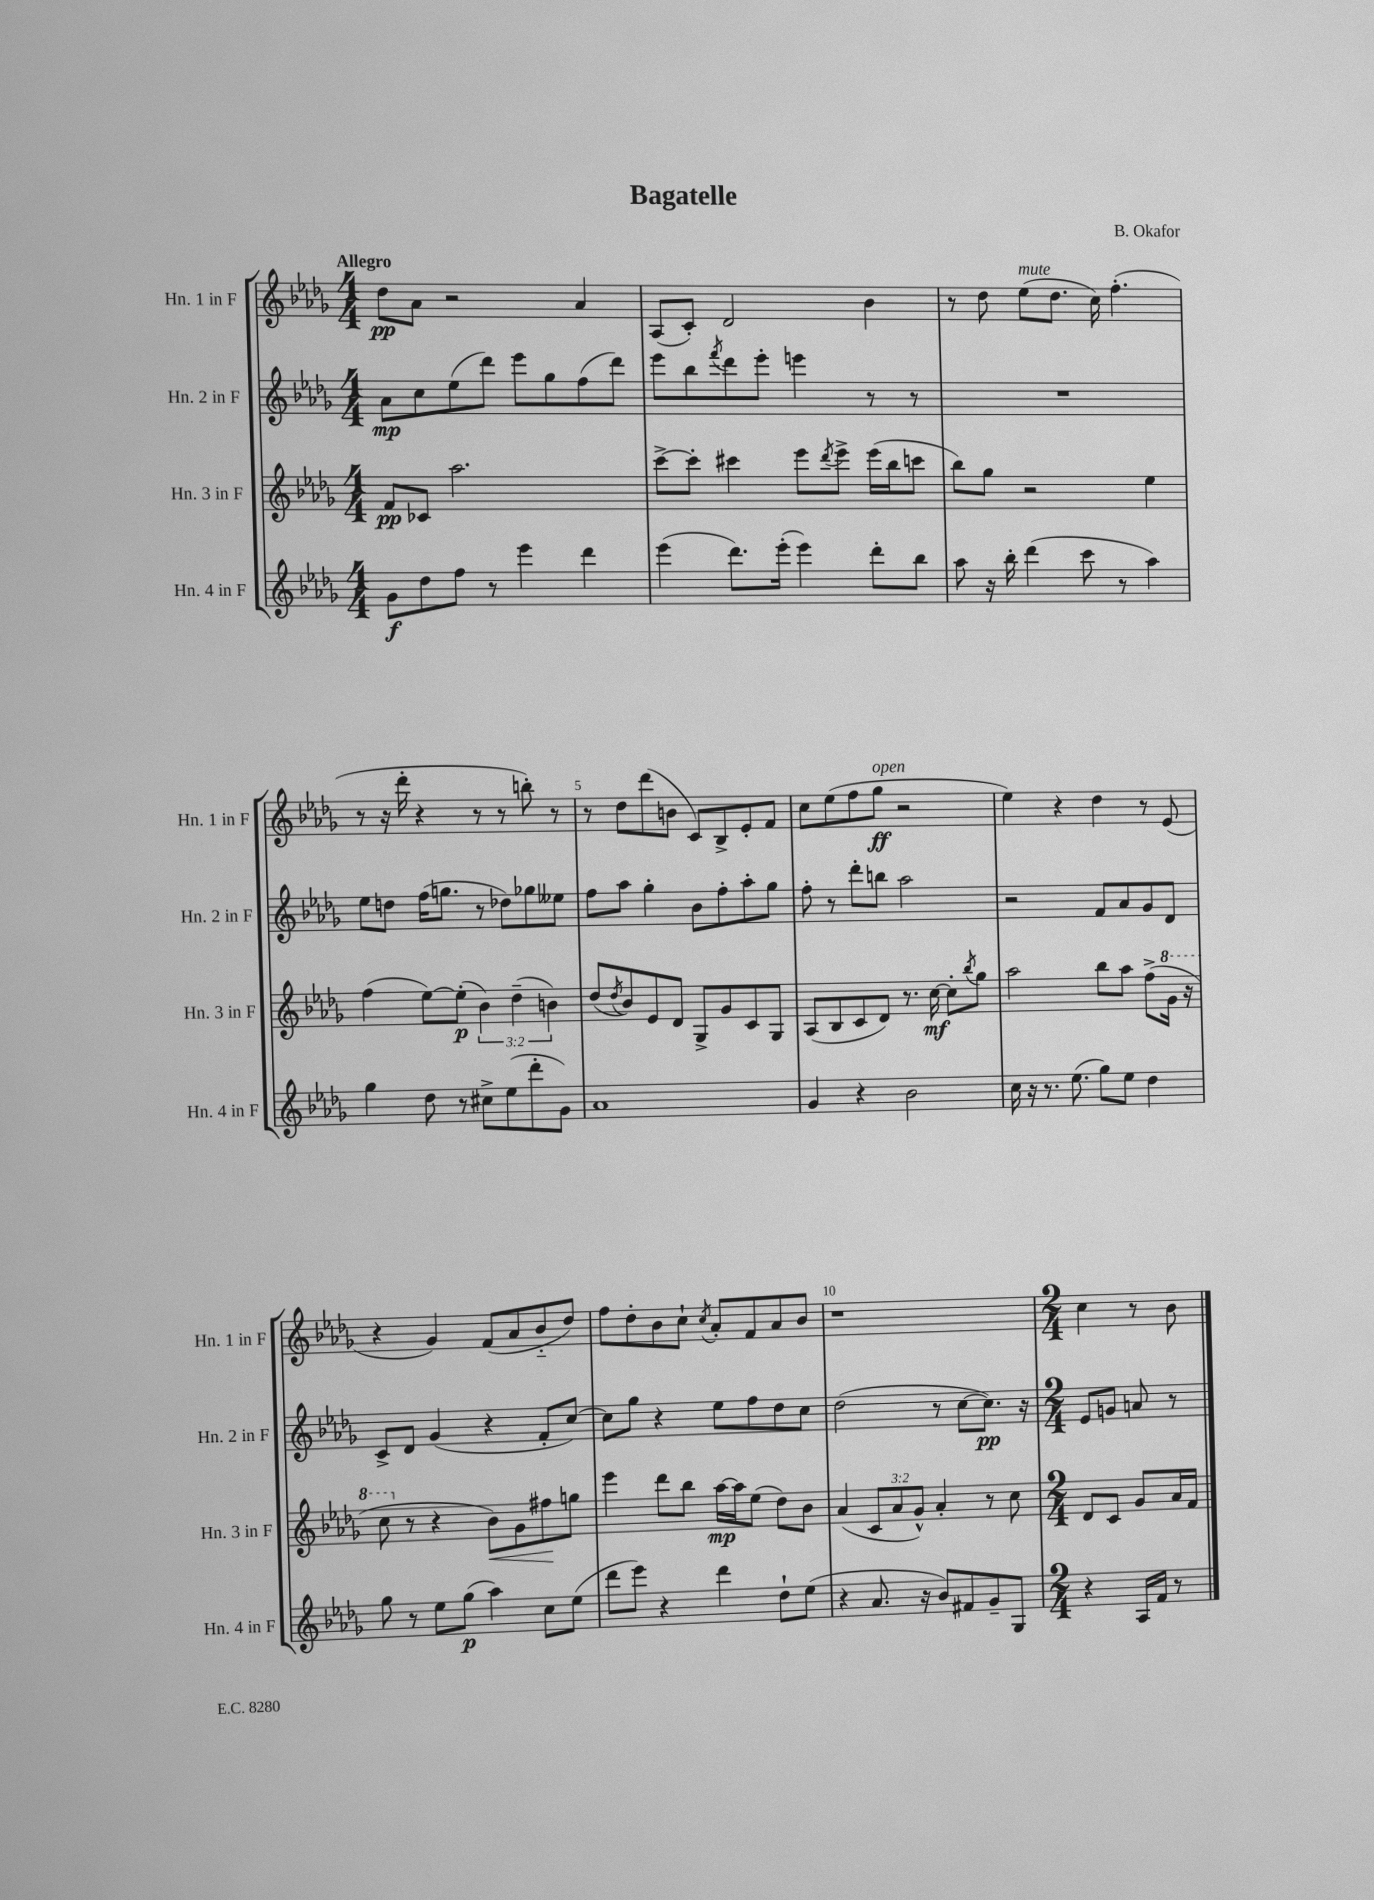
\header { title = "Bagatelle" composer = "B. Okafor" }
<<
\new StaffGroup <<
\new Staff = "s0" \with { instrumentName = "Hn. 1 in F" shortInstrumentName = "Hn. 1 in F" } {
    \clef treble \key des \major \numericTimeSignature \time 4/4 \tempo "Allegro"
    des''8\pp aes'8 r2 aes'4 |
    aes8( c'8-.) des'2 bes'4 |
    r8 des''8 ees''8^\markup { \italic "mute" }( des''8. c''16) f''4.-.( |
    r8 r16 des'''16-. r4 r8 r8 b''8-.) r8 |
    r8 des''8 des'''8( b'8 c'8) bes8-> ees'8-. f'8 |
    c''8 ees''8( f''8 ges''8\ff^\markup { \italic "open" } r2 |
    ees''4) r4 des''4 r8 ees'8( |
    r4 ges'4) f'8( aes'8 bes'8-_ des''8) |
    f''8 des''8-. bes'8 c''8-! \acciaccatura { c''8 } aes'8-. f'8 aes'8 bes'8 |
    r1 |
    \numericTimeSignature \time 2/4 c''4 r8 bes'8 \bar "|." |
}
\new Staff = "s1" \with { instrumentName = "Hn. 2 in F" shortInstrumentName = "Hn. 2 in F" } {
    \clef treble \key des \major \numericTimeSignature \time 4/4
    aes'8\mp c''8 ees''8( des'''8) ees'''8 ges''8 f''8( des'''8) |
    ees'''8 bes''8 \acciaccatura { f'''8 } des'''8 ees'''8-. e'''4 r8 r8 |
    R1 |
    ees''8 d''8 f''16( g''8. r8 des''8) ges''8 eeses''8 |
    f''8 aes''8 ges''4-. bes'8 f''8-. aes''8-. ges''8 |
    f''8-. r8 des'''8-. b''8 aes''2 |
    r2 f'8 aes'8 ges'8 des'8 |
    c'8-> des'8 ges'4( r4 f'8-. c''8~) |
    c''8 ges''8 r4 ees''8 f''8 des''8 c''8 |
    des''2( r8 c''8~ c''8.\pp) r16 |
    \numericTimeSignature \time 2/4 ees'8 g'8 a'8 r8 \bar "|." |
}
\new Staff = "s2" \with { instrumentName = "Hn. 3 in F" shortInstrumentName = "Hn. 3 in F" } {
    \clef treble \key des \major \numericTimeSignature \time 4/4 \override Staff.TupletNumber.text = #tuplet-number::calc-fraction-text
    f'8\pp ces'8 aes''2. |
    c'''8~-> c'''8-. cis'''4 ees'''8 \acciaccatura { des'''8 } ees'''8-> ees'''16( bes''16 c'''8 |
    bes''8) ges''8 r2 ees''4 |
    f''4( ees''8~) ees''8-.\p( \tuplet 3/2 { bes'4) des''4--( b'4) } |
    des''8( \acciaccatura { des''8 } bes'8) ees'8 des'8 ges8-> ges'8 c'8 ges8 |
    aes8( bes8 c'8 des'8) r8. c''16~\mf c''8-. \acciaccatura { bes''8 } ges''8 |
    aes''2 bes''8 aes''8 f''8->( \ottava #1 ges''16 r16 |
    c'''8 \ottava #0 r8 r4 bes'8\<) ges'8 fis''8\! g''8 |
    ees'''4 des'''8 bes''8 aes''16~\mp aes''16 ees''8( des''8) bes'8 |
    aes'4( \tuplet 3/2 { c'8 aes'8 ges'8-^) } aes'4-. r8 c''8 |
    \numericTimeSignature \time 2/4 des'8 c'8 ges'8 aes'16 f'16 \bar "|." |
}
\new Staff = "s3" \with { instrumentName = "Hn. 4 in F" shortInstrumentName = "Hn. 4 in F" } {
    \clef treble \key des \major \numericTimeSignature \time 4/4
    ges'8\f des''8 f''8 r8 ees'''4 des'''4 |
    ees'''4( des'''8.) ees'''16-.( ees'''4) des'''8-. bes''8 |
    aes''8 r16 bes''16-. des'''4( c'''8 r8 aes''4) |
    ges''4 des''8 r8 cis''8-> ees''8( des'''8-. ges'8) |
    aes'1 |
    ges'4 r4 bes'2 |
    c''16 r16 r8. ees''8.( ges''8) ees''8 des''4 |
    ges''8 r8 ees''8 ges''8\p( aes''4) c''8 ees''8( |
    des'''8 ees'''8) r4 des'''4 des''8-! ees''8( |
    r4 aes'8. r16 bes'8) fis'8 ges'8-- ges8 |
    \numericTimeSignature \time 2/4 r4 aes16 f'16 r8 \bar "|." |
}
>>
>>
\layout { \context { \Score \override BarNumber.break-visibility = ##(#f #t #t) barNumberVisibility = #(every-nth-bar-number-visible 5) } }
